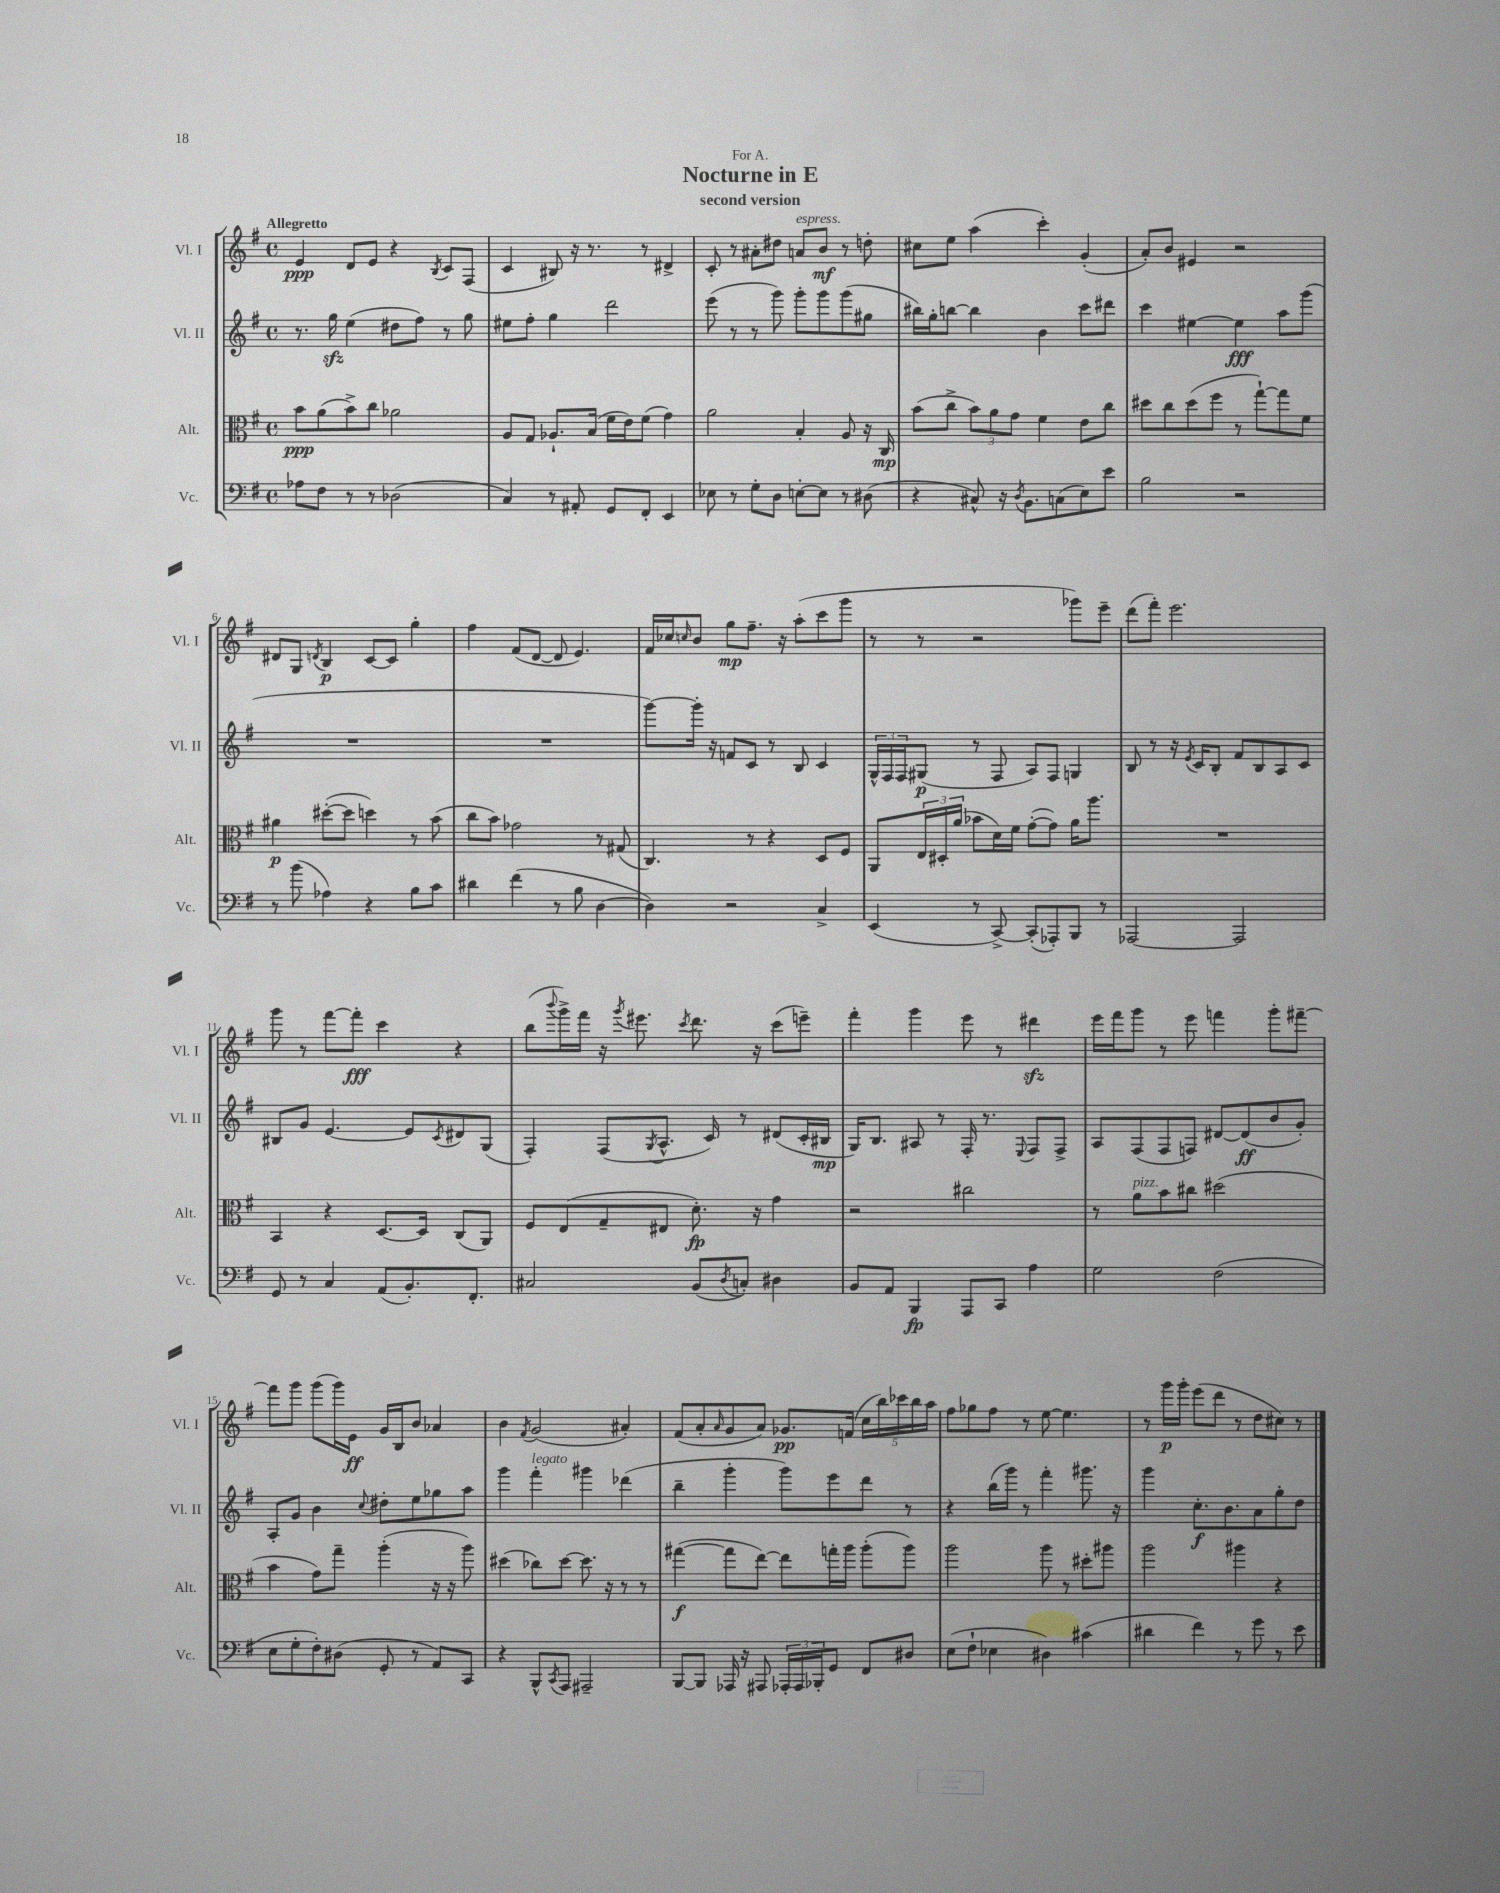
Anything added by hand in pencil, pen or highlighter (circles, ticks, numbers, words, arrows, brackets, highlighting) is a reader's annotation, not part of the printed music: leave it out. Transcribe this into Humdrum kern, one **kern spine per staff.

**kern	**kern	**kern	**kern
*staff4	*staff3	*staff2	*staff1
*clefF4	*clefC3	*clefG2	*clefG2
*k[f#]	*k[f#]	*k[f#]	*k[f#]
*M4/4	*M4/4	*M4/4	*M4/4
*met(c)	*met(c)	*met(c)	*met(c)
8A-	8b	8.r	4e
8F#	(8a	.	.
.	.	16gg	.
8r	8b^)	(4ee	8d
8r	8cc	.	8e
(2D-	2a-	8dd#	4r
.	.	8ff#)	.
.	.	.	8qB
.	.	8r	8c
.	.	8gg	(8F#
=	=	=	=
4C)	8A	8ee#	4c
.	8G	8ff#'	.
8r	8.A-`	4gg	8B#)
8AA#'	.	.	16r
.	(16B	.	8.r
8GG	16f#	2ddd	.
.	16e)	.	.
8FF#'	(8f#	.	8r
4EE	4g)	.	4d#^
=	=	=	=
8E-	2a	(8eee	8c'
8r	.	8r	8r
8G'	.	8r	8a#'
8D	.	8ggg)	8dd#
[8E'	4B'	8ggg'	8a
8E]	.	8ggg	8b
8r	8A	(8ggg	8r
(8D#	16r	8gg#	8dd'
.	16C	.	.
=	=	=	=
4r	(8b	16bb#)	8cc#
.	.	16gg'	.
.	8cc^	[8bb	8ee
8C#^^)	12b)	4bb]	(4aa
.	12a	.	.
16r	.	.	.
.	12g	.	.
8qD	.	.	.
8.BB	.	.	.
.	4f#	4b	4ccc')
(8C	.	.	.
8E)	8e	8ccc	(4g'
8e	8cc	8ddd#	.
=	=	=	=
2B	8dd#	4ccc	8a')
.	8cc	.	8b
.	(8dd#	[4ee#	4e#
.	8ff#	.	.
2r	8r	4ee#]	2r
.	[8gg`)	.	.
.	8gg]	8aa	.
.	8f#	(8ggg	.
=	=	=	=
8r	4a#	1r	8d#
(8b	.	.	8G
.	.	.	8qd
4A-)	([8dd#'	.	4B
.	8dd#]	.	.
4r	4dd)	.	[8c
.	.	.	8c]
8B	8r	.	4gg'
8c	(8b	.	.
=	=	=	=
4d#	8cc	1r	4ff#
.	8b)	.	.
(4f#	2g-	.	(8f#
.	.	.	[8d
8r	.	.	8d]
8B	.	.	4.e)
[4D	8r	.	.
.	(8G#	.	.
=	=	=	=
4D])	4.C)	[8ggg)	16f#
.	.	.	16cc-
.	.	.	16qqcc
.	.	16ggg']	8b
.	.	16r	.
2r	.	8f	8gg
.	8r	8c	8.ff#~
.	4r	8r	.
.	.	.	16r
.	.	8B	(8aa'
4C^	8D	4c	8ccc
.	8F#	.	8ggg
=	=	=	=
(4EE	8AA	24G^^	8r
.	.	24F#	.
.	.	24F#	.
.	24E	(8G#	8r
.	24D#'	.	.
.	(24a	.	.
8r	8b-	8r	2r
[8CC^)	16d)	8F#	.
.	16f#	.	.
(8CC']	([8g'	8A)	.
8AAA-')	8g])	8F#	.
8BBB	16a	4G	8ggg-)
.	8.aa	.	.
8r	.	.	8eee~
=	=	=	=
[2AAA-	1r	8B	(8ddd
.	.	8r	8fff#')
.	.	16r	2.eee
.	.	8qe	.
.	.	16c	.
.	.	8B'	.
2AAA-]	.	8f#	.
.	.	8B	.
.	.	8A	.
.	.	8c	.
=	=	=	=
8GG	4BB	8B#	8ggg
8r	.	8g	8r
4C	4r	[4.e	[8fff#
.	.	.	8fff#']
(8AA	[8.D	.	4ccc
8.BB')	.	8e]	.
.	16D]	.	.
.	.	8qc	.
.	(8C	8d#	4r
8.FF#'	.	.	.
.	8AA)	(8G	.
=	=	=	=
2C#	8F#	4F#')	(8bb
.	.	.	8qqbbb
.	(8E	.	16ggg^)
.	.	.	16fff#
.	8G~	(8F#	16r
.	.	.	8qggg
.	.	.	8.eee#
.	.	8qG	.
.	8E#	8.A^^	.
.	.	.	8qccc
(8BB	8.d')	.	8.ddd
.	.	16c)	.
8qD	.	.	.
8C')	.	8r	.
.	16r	.	16r
4D#	4g	(8d#	(8ccc
.	.	16c'	8eee~)
.	.	16B#	.
=	=	=	=
8BB	2r	16G)	4fff#'
.	.	8.B	.
8AA	.	.	.
4BBB	.	8A#	4ggg
.	.	8r	.
8AAA	2cc#	16F#'	8eee
.	.	8.r	.
8CC	.	.	8r
.	.	8qqE	.
4A	.	8F#	4ddd#
.	.	8F#^	.
=	=	=	=
2G	8r	8A	16eee
.	.	.	16fff#
.	8a	(8F#	8ggg
.	8b	8F#	8r
.	8cc#	8F)	8eee
(2F#	(2dd#	[8d#	4fff
.	.	(8d#]	.
.	.	8b	8ggg'
.	.	8g')	[8fff#~
=	=	=	=
8E	4b	8A'	8fff#]
8G'	.	8g	8ggg
8F#')	8g)	4b	(8ggg
(8D#	8gg~	.	16ggg)
.	.	.	16e
.	.	8qqcc	.
8GG'	(4aa'	8dd#'	16g
.	.	.	16B
8r	.	8ee	8b
8AA)	16r	8gg-	4a-
.	16r	.	.
8CC	8aa)	8aa	.
=	=	=	=
4r	(4dd#	4ggg	4b
.	.	.	8qf#
8BBB^^	8cc-)	4fff#'	(2g
8qCC	.	.	.
8AAA	[8dd#	.	.
2AAA#~	8.dd#]	4ggg#	.
.	16r	.	.
.	8r	(4ddd-	4a#')
.	8r	.	.
=	=	=	=
[8BBB	([4gg#	4bb~	(8f#
8BBB]	.	.	8a'
.	.	.	16qqa
16AAA-	8gg#]	4ggg'	8g
16r	.	.	.
8AAA#	[8ee)	.	8a)
24AAA-'	8ee]	8ggg)	8.g-
24AAA-	.	.	.
24BBB-'	.	.	.
8GG	16gg'	8eee	.
.	16aa	.	(16f
8FF#	(8aa'	8ddd	20cc
.	.	.	20bb)
.	.	.	20ccc-
8D#	8aa)	8r	.
.	.	.	20bb
.	.	.	20aa
=	=	=	=
(8E	2aa	4r	8ff#
8F#`	.	.	8gg-
4E-	.	(16bb	8ff#
.	.	16ggg)	.
.	.	8r	8r
4D#)	8aa	4fff#'	[8ee
.	8r	.	4.ee]
(4c#	8dd#'	8.ggg#	.
.	8aa#	.	.
.	.	16r	.
=	=	=	=
4d#	2aa	4ggg	8r
.	.	.	16ggg
.	.	.	16ggg'
4f#)	.	8.cc'	(8eee
.	.	.	8ddd
.	.	8.b	.
8r	4aa#	.	8r
8g	.	8a	8dd
8r	4r	8gg'	8cc#)
8e	.	8dd	8r
==	==	==	==
*-	*-	*-	*-
